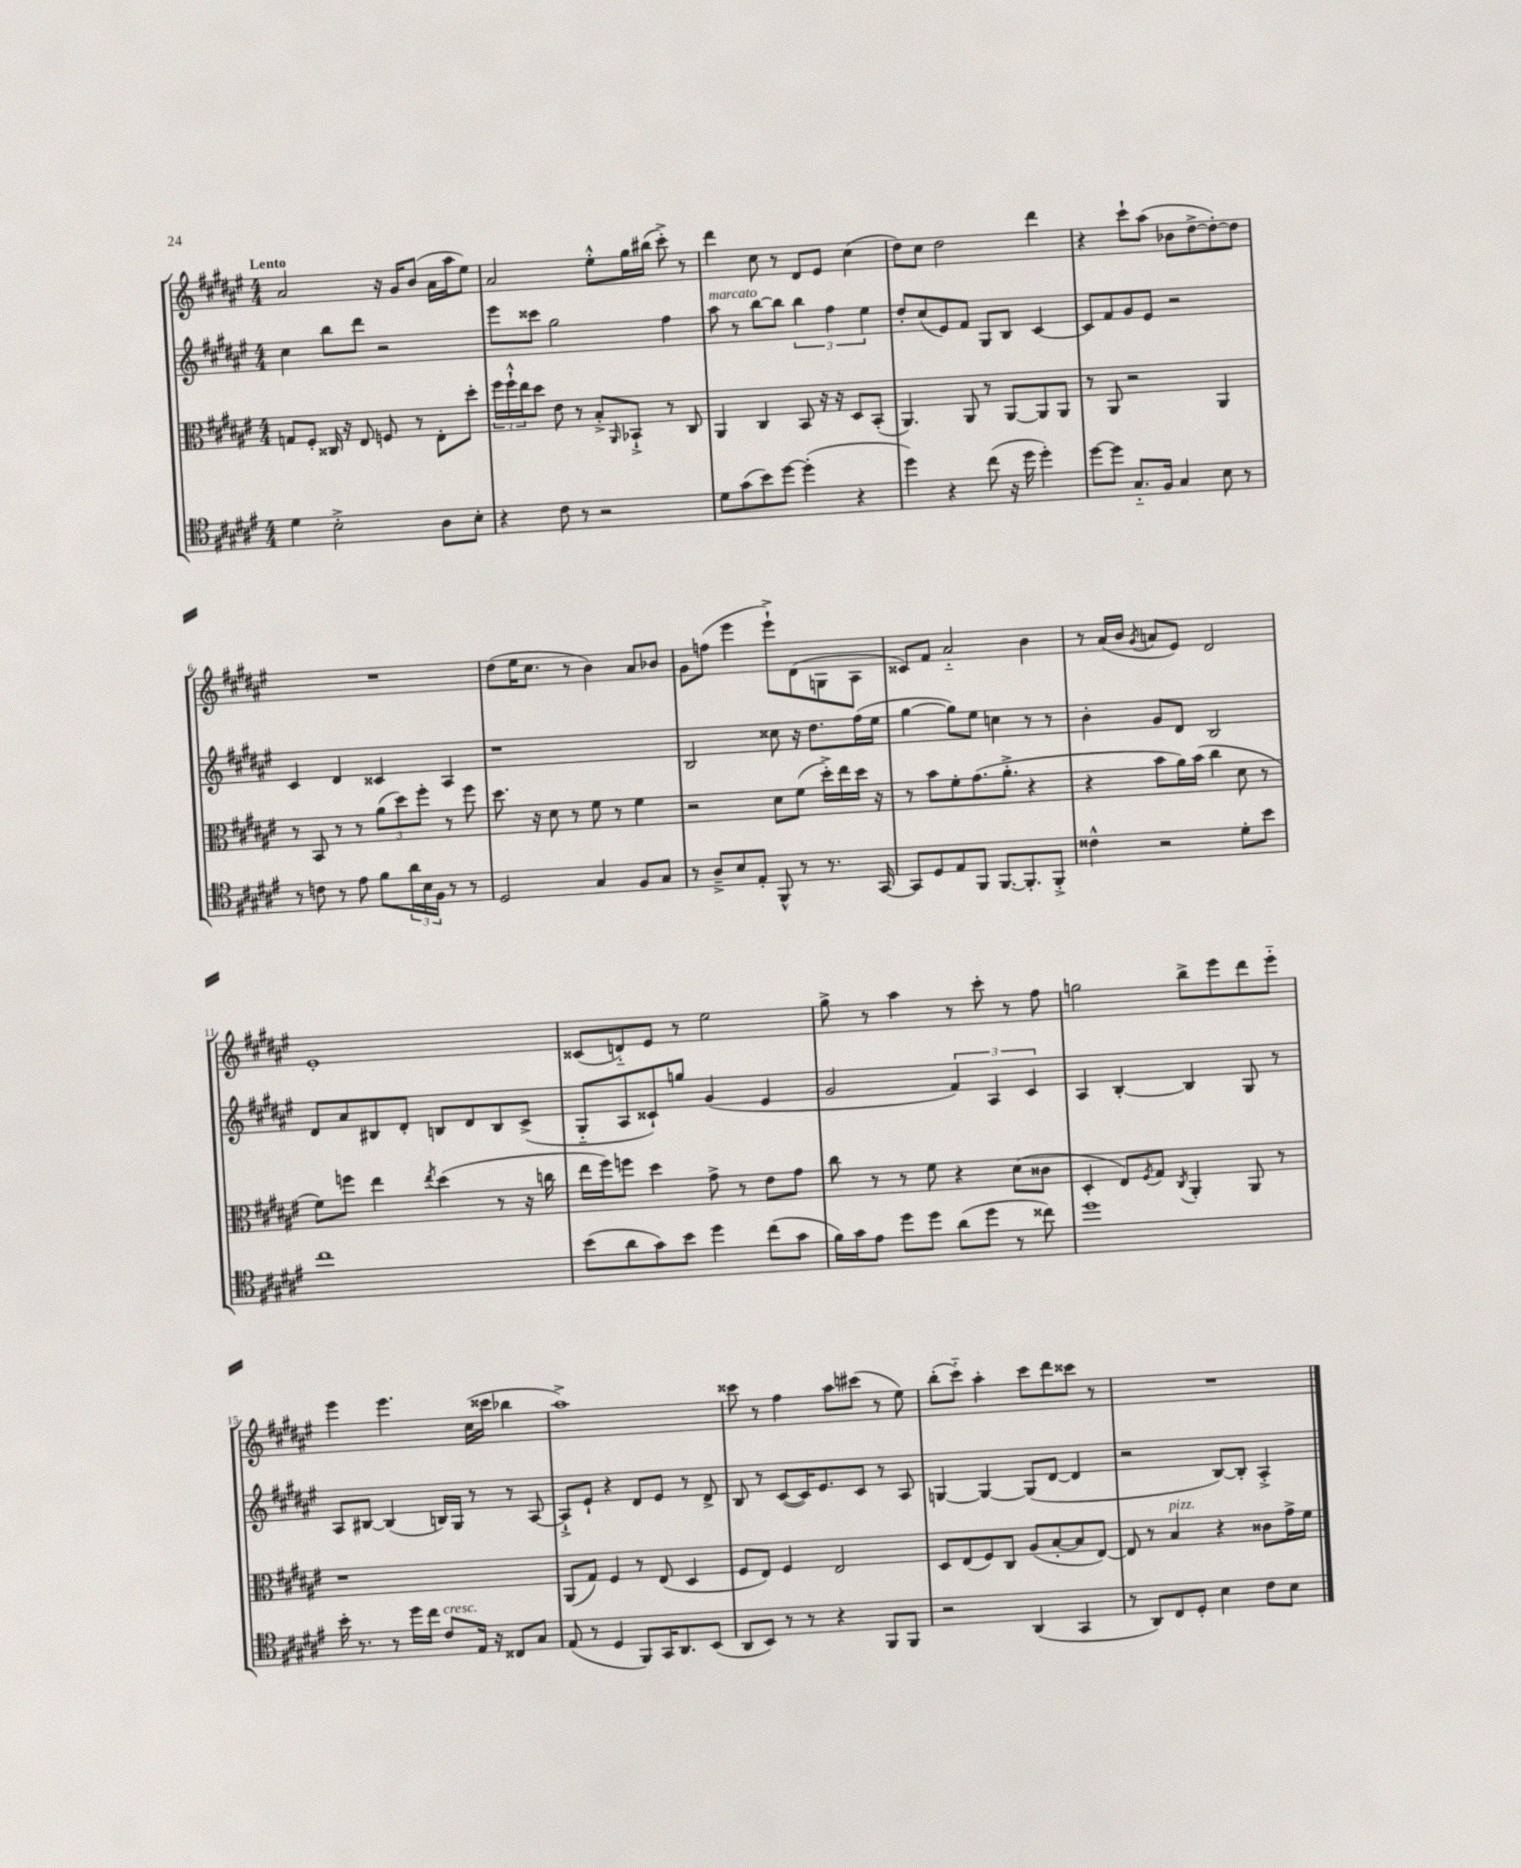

**kern	**kern	**kern	**kern
*staff4	*staff3	*staff2	*staff1
*clefC4	*clefC3	*clefG2	*clefG2
*k[f#c#g#d#a#e#]	*k[f#c#g#d#a#e#]	*k[f#c#g#d#a#e#]	*k[f#c#g#d#a#e#]
*M4/4	*M4/4	*M4/4	*M4/4
4d#	8G	4cc#	2a#
.	8F#'	.	.
2B'^	16C##	8bb	.
.	16r	.	.
.	8E#	8ddd#	.
.	8F	2r	16r
.	.	.	16g#
.	8r	.	(8b
8A#	8E#'	.	16a#
.	.	.	16aa#
8B'	8dd#'	.	8ee#)
=	=	=	=
4r	24ff#	8eee#	2a#
.	24ff#`^^	.	.
.	24ee#	.	.
.	8dd#	8ccc##	.
8c#	8e#	2gg#	.
8r	8r	.	.
2r	8B'^	.	8ee#'^^
.	16qqAA#	.	.
.	8BB-`^	.	16gg#
.	.	.	(16bb#
.	8r	4ff#	8ccc#'^)
.	8C#	.	8r
=	=	=	=
8d#	4AA#	8aa#	4ddd#
(8g#	.	8r	.
8b)	4C#	[8bb	8cc#
[8dd#	.	8bb]	8r
(4dd#']	8BB	6bb	8d#
.	16r	.	8e#
.	.	6ff#	.
.	16r	.	.
4r	8D#	.	(4cc#
.	.	6ee#	.
.	(8BB'	.	.
=	=	=	=
4dd#)	4.AA#)	8dd#'	8dd#)
.	.	(8cc#	8cc#
4r	.	8e#)	2dd#
.	8AA#	8f#	.
(8cc#	8r	8G#	.
16r	[8AA#	8B	.
16dd#	.	.	.
4dd#')	8AA#]	[4c#	4ddd#
.	8AA#	.	.
=	=	=	=
[8dd#	8r	8c#]	4r
8dd#]	8AA#	8f#	.
8.G#'~	2r	8g#	8ccc#`
.	.	8e#	(8aa#
16F#	.	.	.
4G#	.	2r	8b-
.	.	.	[8dd#^
8B	4AA#	.	8dd#'_)
8r	.	.	8dd#]
=	=	=	=
8r	8r	4c#	1r
8c	8BB	.	.
8r	8r	4d#	.
8e#	8r	.	.
8f#	(12a#	4c##	.
.	12dd#)	.	.
24a#	.	.	.
24B	12ff#'	.	.
24F#	.	.	.
8r	8r	4A#	.
8r	8ff#	.	.
=	=	=	=
2D#	8.dd#	1r	(8dd#
.	.	.	16ee#
.	16r	.	8.cc#
.	8d#	.	.
.	8r	.	8r
4G#	8f#	.	4b)
.	8r	.	.
8F#	4f#	.	8a#
8G#	.	.	8b-
=	=	=	=
8r	2r	2B	8g#
8A#~^	.	.	(8ff
8B	.	.	4eee#
8E#'	.	.	.
8FF#^^	8d#	8cc##	8eee#`^)
8r	(8f#	16r	(8d#
.	.	8.dd#	.
8.r	16dd#'^)	.	8G
.	16ee#	.	.
.	16dd#	(16ff#	8A#
[16GG#	16r	16ee#	.
=	=	=	=
8GG#]	8r	[4gg#	8c##)
8D#	8b	.	8f#
8E#	8f#'	8gg#])	2a#'~
8FF#	(8.g#	8ee#	.
[8.FF#	.	4cc	.
.	8.a#'^	.	.
8.FF#']	.	.	.
.	4r	8r	4b
8FF#'^	.	8r	.
=	=	=	=
4c##^^	4r	4b'	8r
.	.	.	(16a#
.	.	.	16b
.	.	.	8qg#
2r	8b	8g#	8a
.	16a#)	8d#	8e#)
.	(16b	.	.
.	4cc#	2B	2d#
8d#'	8d#	.	.
8b	8r	.	.
=	=	=	=
1cc#	8f#)	8d#	1e#'
.	8ff	8a#	.
.	4ee#	8B#	.
.	.	8d#'	.
.	8qee#	.	.
.	(4dd#	8B	.
.	.	8d#	.
.	8r	8B	.
.	16r	(8c#^	.
.	16cc	.	.
=	=	=	=
(8b	16ee#	8G#'~	(8c##
.	16ff#)	.	.
8a#	8ff	8A#	8d'~)
8g#)	4dd#	8c##`)	8e#
8b	.	8gg	8r
4dd#	8g#^	(4g#	2ee#
.	8r	.	.
(8cc#	8e#	4e#	.
8g#	8g#	.	.
=	=	=	=
16f#)	8cc#	2g#	8gg#^
16g#	.	.	.
8e#	8r	.	8r
8dd#	8r	.	4aa#
8dd#	8f#	.	.
(8a#	4r	6f#)	8r
8dd#	.	.	8ccc#'
.	.	6A#	.
8r	(8d#	.	8r
.	.	6c#	.
8cc##)	8c##	.	8ff#
=	=	=	=
1dd#	4D#'	4A#	2gg
.	8E#)	[4B'	.
.	8qF#	.	.
.	8G#	.	.
.	8qC#	.	.
.	4AA#'	4B]	8bb^
.	.	.	8eee#
.	8AA#	8G#	8ddd#
.	8r	8r	8eee#'~
=	=	=	=
16b'	1r	8A#	4eee#
8.r	.	.	.
.	.	[8B#	.
8r	.	(4B#]	4.eee#
16dd#	.	.	.
16cc#	.	.	.
8c#	.	16B)	.
.	.	16G#	.
16E#	.	8r	(16cc#
16r	.	.	16ccc##
8C##	.	8r	4bb-
8G#	.	[8A#	.
=	=	=	=
(8E#	(8AA#	8A#`^]	1aa#^)
8r	8G#)	8e#`	.
4D#	4F#	4r	.
8FF#)	8r	8d#	.
16GG#	(8E#	8e#	.
8.AA#	.	.	.
.	4D#	8r	.
(8BB	.	8d#^	.
=	=	=	=
8AA#	8F#	8B	8ccc##
8BB)	8E#)	8r	8r
8r	4F#	([8c#	4ff#
8r	.	16c#])	.
.	.	8.e#	.
4r	2E#	.	8aa#
.	.	8c#	(8ccc#
8FF#	.	8r	8r
8FF#	.	8A#	8ee#)
=	=	=	=
2r	8D#	[4G	(8bb'
.	(8E#	.	8ccc#'~)
.	8F#)	4G_	4aa#'
.	8C#	.	.
(4AA#	(8A#	(8G]	8ccc#
.	[8B'	[8d#	8ddd#
4GG#	8B]	4d#]	8ccc##
.	[8E#)	.	8r
=	=	=	=
8r	8E#]	2r	1r
8AA#)	8r	.	.
8C#	4B	.	.
8D#'	.	.	.
4B	4r	[8B)	.
.	.	8B']	.
8c#	8c##	4A#'^	.
8B	16g#^	.	.
.	16f#	.	.
==	==	==	==
*-	*-	*-	*-
